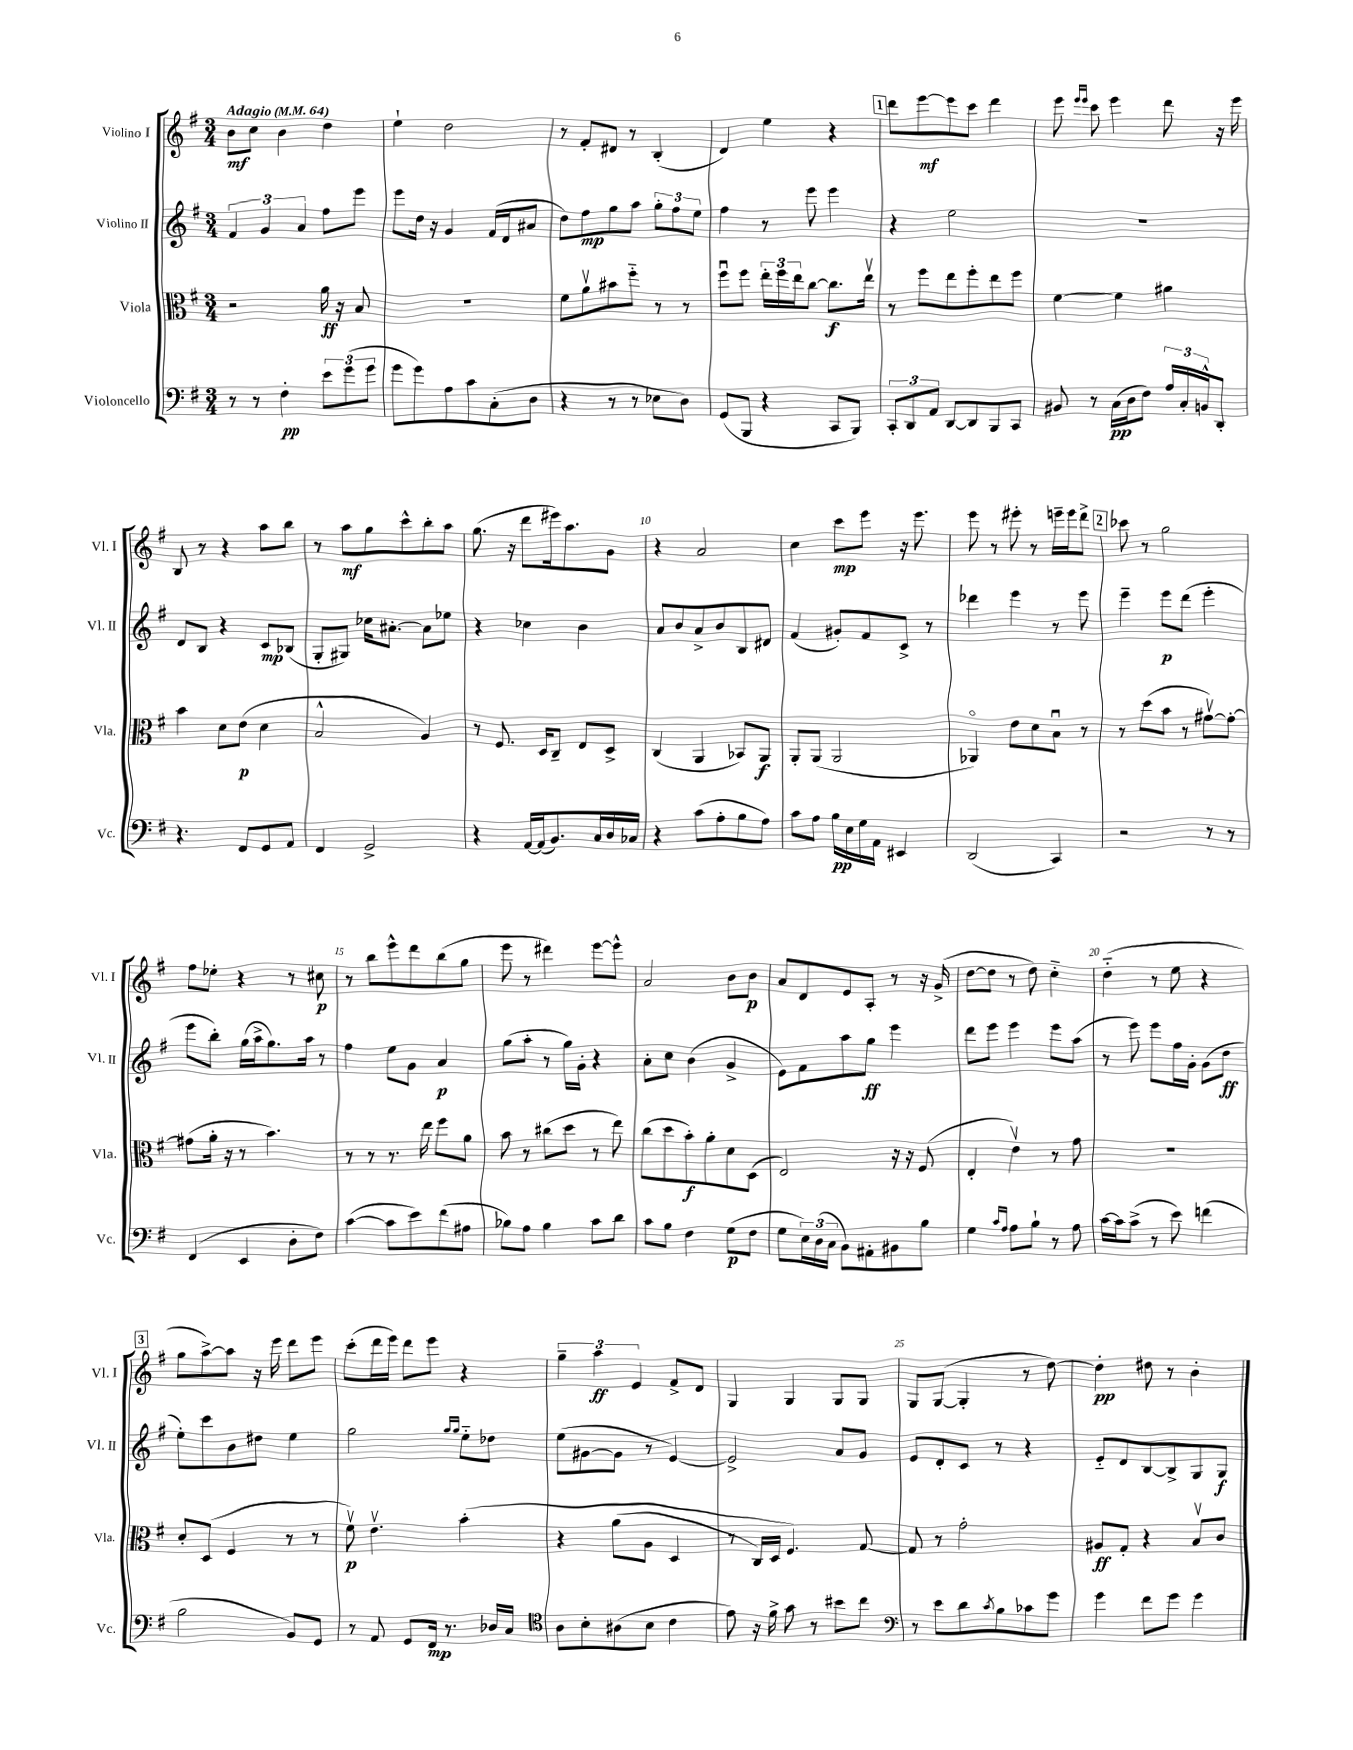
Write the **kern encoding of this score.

**kern	**dynam	**kern	**dynam	**kern	**dynam	**kern	**dynam
*part4	*part4	*part3	*part3	*part2	*part2	*part1	*part1
*staff4	*staff4	*staff3	*staff3	*staff2	*staff2	*staff1	*staff1
*I"Violoncello	*	*I"Viola	*	*I"Violino II	*	*I"Violino I	*
*I'Vc.	*	*I'Vla.	*	*I'Vl. II	*	*I'Vl. I	*
*clefF4	*	*clefC3	*	*clefG2	*	*clefG2	*
*k[f#]	*	*k[f#]	*	*k[f#]	*	*k[f#]	*
*M3/4	*	*M3/4	*	*M3/4	*	*M3/4	*
*MM64	*	*MM64	*	*MM64	*	*MM64	*
=1	=1	=1	=1	=1	=1	=1	=1
!	!	!	!	!	!	!LO:TX:a:B:t=Adagio	!
8r	.	2r	.	6f#/	.	8b\L	mf
8r	.	.	.	.	.	8cc\J	.
.	.	.	.	6g/	.	.	.
4F#'\	pp	.	.	.	.	4b\	.
.	.	.	.	6a/	.	.	.
12e\L	.	16a\	ff	8ff#\L	.	4dd\	.
.	.	16r	.	.	.	.	.
(12g\	.	.	.	.	.	.	.
.	.	8B/	.	8eee\J	.	.	.
12g\J	.	.	.	.	.	.	.
=2	=2	=2	=2	=2	=2	=2	=2
8g\L	.	2.r	.	8eee\L	.	4ee`\	.
8g\)	.	.	.	16dd\Jk	.	.	.
.	.	.	.	16r	.	.	.
8A\	.	.	.	4g/	.	2dd\	.
8c\	.	.	.	.	.	.	.
(8C'\	.	.	.	(16f#/LL	.	.	.
.	.	.	.	16d/J	.	.	.
8D\J	.	.	.	8a#X/J	.	.	.
=3	=3	=3	=3	=3	=3	=3	=3
4r	.	8f#\L	.	8dd\L)	.	8r	.
.	.	8av\	.	8ff#\	mp	8f#'/L	.
8r	.	8b#X\	.	8gg\	.	8d#X/J	.
8r	.	8ff#\J	.	8aa\J	.	8r	.
8E-X\L	.	8r	.	12gg'\L	.	(4B'/	.
.	.	.	.	12ff#\	.	.	.
8D\J)	.	8r	.	.	.	.	.
.	.	.	.	12ee\J	.	.	.
=4	=4	=4	=4	=4	=4	=4	=4
(8GG/L	.	8ff#u\L	.	4ff#\	.	4d/)	.
8BBB/J	.	8ff#\J	.	.	.	.	.
4r	.	24ee'\LL	.	8r	.	4ee\	.
.	.	24ff#\	.	.	.	.	.
.	.	24ee\J	.	.	.	.	.
.	.	[8cc\J	.	8eee\	.	.	.
8CC/L	.	8.cc\L]	f	4eee\	.	4r	.
8BBB/J)	.	.	.	.	.	.	.
.	.	16eev\Jk	.	.	.	.	.
!!LO:REH:place=s1:t=1
=5	=5	=5	=5	=5	=5	=5	=5
12CC'/L	.	8r	.	4r	.	8ddd\L	.
12DD/	.	.	.	.	.	.	.
.	.	8ff#\L	.	.	.	[8eee\	mf
12AA/J	.	.	.	.	.	.	.
[8DD/L	.	8ee\	.	2ee\	.	8eee\]	.
8DD/]	.	8ff#'\	.	.	.	8ccc\J	.
8BBB/	.	8ee\	.	.	.	4ddd\	.
8CC/J	.	8ff#\J	.	.	.	.	.
=6	=6	=6	=6	=6	=6	=6	=6
8BB#X/	.	[4f#\	.	2.r	.	8eee\	.
.	.	.	.	.	.	16qqeee/LL	.
.	.	.	.	.	.	16qqeee/JJ	.
8r	.	.	.	.	.	8ccc\	.
(16C\LL	pp	4f#\]	.	.	.	4eee\	.
16D\J	.	.	.	.	.	.	.
8F#\J)	.	.	.	.	.	.	.
24A/LL	.	4a#X\	.	.	.	8ddd\	.
24C'/	.	.	.	.	.	.	.
24BBn^^/J	.	.	.	.	.	.	.
8DD'/J	.	.	.	.	.	16r	.
.	.	.	.	.	.	16eee\	.
!!LO:LB:g=z
=7	=7	=7	=7	=7	=7	=7	=7
4.r	.	4b\	.	8d/L	.	8B/	.
.	.	.	.	8B/J	.	8r	.
.	.	8d\L	.	4r	.	4r	.
8FF#/L	.	(8e\J	p	.	.	.	.
8GG/	.	4d\	.	8c/L	mp	8aa\L	.
8AA/J	.	.	.	(8B-X/J	.	8bb\J	.
=8	=8	=8	=8	=8	=8	=8	=8
4FF#/	.	2B^^/	.	8G'/L	.	8r	.
.	.	.	.	8G#X/J)	.	8aa\L	mf
2GG^/	.	.	.	16cc-X\KL	.	8gg\	.
.	.	.	.	[8.a#X'\J	.	.	.
.	.	.	.	.	.	8ccc^^\	.
.	.	4A/)	.	8a#\L]	.	8bb'\	.
.	.	.	.	8ee-X\J	.	8aa\J	.
=9	=9	=9	=9	=9	=9	=9	=9
4r	.	8r	.	4r	.	(8.gg\	.
.	.	8.F#/	.	.	.	.	.
.	.	.	.	.	.	16r	.
[16AA/LL	.	.	.	4cc-X\	.	8ddd\L	.
(16AA/J]	.	16D/KL	.	.	.	.	.
8.BB/)	.	8C~/J	.	.	.	16eee#X\k)	.
.	.	.	.	.	.	8.aa\	.
.	.	8E/L	.	4b\	.	.	.
16C/L	.	.	.	.	.	.	.
16D/	.	8D^/J	.	.	.	8g\J	.
16C-X/JJ	.	.	.	.	.	.	.
=10	=10	=10	=10	=10	=10	=10	=10
4r	.	(4C/	.	8a/L	.	4r	.
.	.	.	.	8b/	.	.	.
(8c\L	.	4AA/	.	8a^/	.	2a/	.
8A'\	.	.	.	8b/	.	.	.
8B\	.	8BB-X/L)	.	8B/	.	.	.
8A\J)	.	8AA/J	f	8d#X/J	.	.	.
=11	=11	=11	=11	=11	=11	=11	=11
8c\L	.	8AA'/L	.	(4f#/	.	4cc\	.
8A\J	.	(8AA/J	.	.	.	.	.
16B\LL	pp	2AA/	.	8g#X'/L)	.	8ccc\L	mp
16E\	.	.	.	.	.	.	.
16G\	.	.	.	8f#/	.	8eee\J	.
16AA\JJ	.	.	.	.	.	.	.
4EE#X/	.	.	.	8c^/J	.	16r	.
.	.	.	.	.	.	8.eee\	.
.	.	.	.	8r	.	.	.
=12	=12	=12	=12	=12	=12	=12	=12
(2DD/	.	4AA-X/)	.	4ddd-X\	.	8eee\	.
.	.	.	.	.	.	8r	.
.	.	8e\L	.	4eee\	.	8eee#X'\	.
.	.	8d\	.	.	.	8r	.
4CC/)	.	8Bu\J	.	8r	.	16eeen~\LL	.
.	.	.	.	.	.	16eee\J	.
.	.	8r	.	8eee\	.	8ddd^\J	.
!!LO:REH:place=s1:t=2
=13	=13	=13	=13	=13	=13	=13	=13
2r	.	8r	.	4eee~\	.	8ccc-X\	.
.	.	(8dd\L	.	.	.	8r	.
.	.	8b\J	.	8eee\L	p	2gg\	.
.	.	8r	.	(8ddd\J	.	.	.
8r	.	[8g#Xv\L)	.	4eee'\	.	.	.
8r	.	8g#'\J_	.	.	.	.	.
!!LO:LB:g=z
=14	=14	=14	=14	=14	=14	=14	=14
(4FF#/	.	(8g#X\L]	.	8eee\L	.	8ff#\L	.
.	.	16a'\Jk	.	8bb'\J)	.	8ee-X'\J	.
.	.	16r	.	.	.	.	.
4EE/	.	8r	.	(16gg\LL	.	4r	.
.	.	.	.	16aa^\J	.	.	.
.	.	4.b\)	.	8.gg\)	.	.	.
8D'\L	.	.	.	.	.	8r	.
.	.	.	.	16aa\Jk	.	.	.
8F#\J)	.	.	.	8r	.	8cc#X\	p
=15	=15	=15	=15	=15	=15	=15	=15
([4c\	.	8r	.	4ff#\	.	8r	.
.	.	8r	.	.	.	8bb\L	.
8c\L]	.	8.r	.	8ee\L	.	8eee^^\	.
8e\)	.	.	.	8g\J	.	8ddd\	.
.	.	16ee\	.	.	.	.	.
(8f#\	.	8ff#\L	.	4a/	p	(8bb\	.
8A#X\J	.	8a\J	.	.	.	8gg\J	.
=16	=16	=16	=16	=16	=16	=16	=16
8B-X\L)	.	8b\	.	(8gg\L	.	8eee\	.
8A\J	.	8r	.	8aa'\J	.	8r	.
4B-\	.	(8cc#X\L	.	8r	.	4ddd#X\)	.
.	.	8dd\J	.	16gg\LL)	.	.	.
.	.	.	.	16g'\JJ	.	.	.
8c\L	.	8r	.	4r	.	[8eee\L	.
8d\J	.	8ee\)	.	.	.	8eee^^\J]	.
=17	=17	=17	=17	=17	=17	=17	=17
8c\L	.	(8cc\L	.	8a'\L	.	2a/	.
8B\J	.	8dd\	.	8cc\J	.	.	.
4F#\	.	8b'\)	f	(4b\	.	.	.
.	.	8a'\	.	.	.	.	.
(8G\L	p	8d\	.	4g^/	.	8b\L	.
8F#\J	.	(8D\J	.	.	.	8b\J	p
=18	=18	=18	=18	=18	=18	=18	=18
8G\L	.	2E/)	.	8e\L)	.	8a/L	.
24E\L)	.	.	.	8f#\	.	8d/	.
(24D\	.	.	.	.	.	.	.
24C\JJ	.	.	.	.	.	.	.
8BB\L)	.	.	.	8aa\	.	8e/	.
8AA#X'\	.	.	.	8gg\J	ff	8A'/J	.
8BB#X\	.	16r	.	4eee\	.	8r	.
.	.	16r	.	.	.	.	.
8B\J	.	(8F#/	.	.	.	16r	.
.	.	.	.	.	.	(16g^/	.
=19	=19	=19	=19	=19	=19	=19	=19
4G\	.	4E'/	.	8ddd\L	.	[8dd\L	.
.	.	.	.	8eee\J	.	8dd\J]	.
16qqc/LL	.	.	.	.	.	.	.
16qqA/JJ	.	.	.	.	.	.	.
8A\L	.	4ev\)	.	4eee\	.	8r	.
8B`\J	.	.	.	.	.	8dd\)	.
8r	.	8r	.	8eee\L	.	4cc\	.
8A\	.	8g\	.	(8aa\J	.	.	.
=20	=20	=20	=20	=20	=20	=20	=20
[16c\LL	.	2.r	.	8r	.	(4dd\	.
16c\J]	.	.	.	.	.	.	.
(8c^\J	.	.	.	8eee\)	.	.	.
8r	.	.	.	8eee\L	.	8r	.
8e\)	.	.	.	16ff#\L	.	8ee\	.
.	.	.	.	16g'\JJ	.	.	.
(4fn\	.	.	.	(8g\L	.	4r	.
.	.	.	.	8dd\J	ff	.	.
!!LO:LB:g=z
!!LO:REH:place=s1:t=3
=21	=21	=21	=21	=21	=21	=21	=21
2B\	.	8d'/L	.	8ee'\L)	.	8gg\L	.
.	.	(8D/J	.	8ccc\	.	[8aa^\)	.
.	.	4F#/	.	8b\	.	8aa\J]	.
.	.	.	.	8dd#X\J	.	16r	.
.	.	.	.	.	.	16eee\	.
8BB/L)	.	8r	.	4ee\	.	8ddd\L	.
8GG/J	.	8r	.	.	.	8eee\J	.
=22	=22	=22	=22	=22	=22	=22	=22
8r	.	8f#v\)	p	2gg\	.	(8ccc'\L	.
8AA/	.	4.ev\	.	.	.	16ddd\L	.
.	.	.	.	.	.	16eee\JJ)	.
8GG/L	.	.	.	.	.	8ddd\L	.
16FF#/Jk	mp	.	.	.	.	8eee\J	.
8.r	.	.	.	.	.	.	.
.	.	.	.	16qqgg/LL	.	.	.
.	.	.	.	16qqgg/JJ	.	.	.
.	.	(4b'\	.	8ee\L	.	4r	.
16D-X/LL	.	.	.	8dd-X\J	.	.	.
16C/JJ	.	.	.	.	.	.	.
=23	=23	=23	=23	=23	=23	=23	=23
*clefC4	*	*	*	*	*	*	*
8A\L	.	4r	.	(8ee\L	.	6gg~\	.
8B'\	.	.	.	[8g#X\	.	.	.
.	.	.	.	.	.	6aa\	ff
(8A#X\	.	(8a\L	.	8g#\J]	.	.	.
.	.	.	.	.	.	6e/	.
8B\J	.	8A\J	.	8r	.	.	.
4c\	.	4D/	.	[4e/)	.	8f#^/L	.
.	.	.	.	.	.	8d/J	.
=24	=24	=24	=24	=24	=24	=24	=24
8e\)	.	8r	.	2e^/]	.	4G/	.
16r	.	16C/LL)	.	.	.	.	.
16f#^\	.	16D/JJ	.	.	.	.	.
8g\	.	4.F#/)	.	.	.	4G/	.
8r	.	.	.	.	.	.	.
8b#X\L	.	.	.	8a/L	.	8G/L	.
8cc\J	.	[8G/	.	8g/J	.	8G/J	.
=25	=25	=25	=25	=25	=25	=25	=25
*clefF4	*	*	*	*	*	*	*
8r	.	8G/]	.	8e/L	.	8G/L	.
8e\L	.	8r	.	8d'/	.	([8G/J	.
8d\	.	2g'\	.	8c/J	.	4G'/]	.
8qc/	.	.	.	.	.	.	.
8B\	.	.	.	8r	.	.	.
8c-X\	.	.	.	4r	.	8r	.
8g\J	.	.	.	.	.	[8dd\)	.
=26	=26	=26	=26	=26	=26	=26	=26
4g\	.	8A#X/L	ff	8e/L	.	4dd'\]	pp
.	.	8G'/J	.	8d/	.	.	.
8f#\L	.	4r	.	[8B/	.	8dd#X\	.
8g\J	.	.	.	8B^/]	.	8r	.
4g\	.	8Bv/L	.	8G/	.	4b'\	.
.	.	8c/J	.	8G/J	f	.	.
==	==	==	==	==	==	==	==
*-	*-	*-	*-	*-	*-	*-	*-
